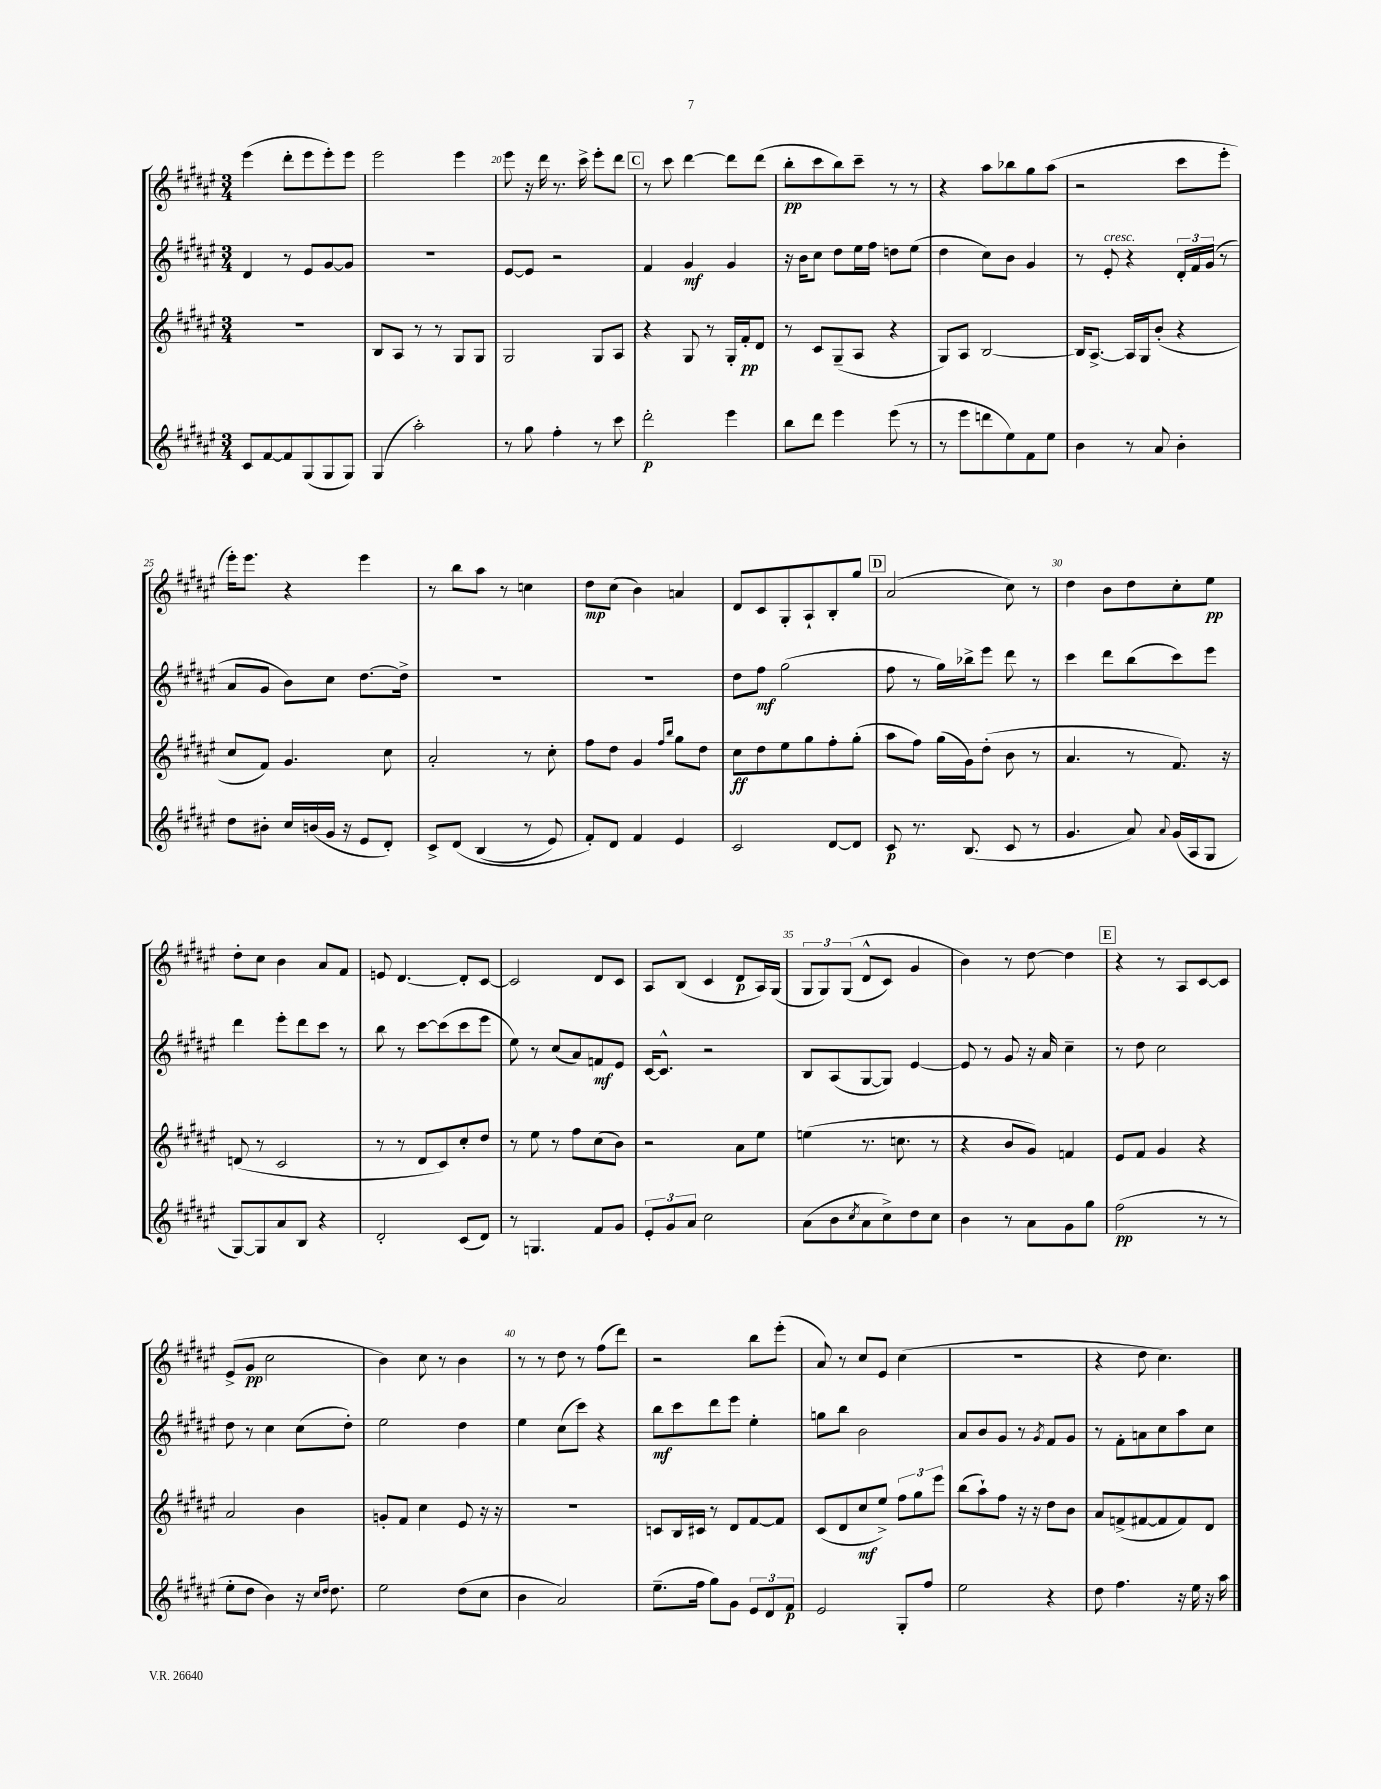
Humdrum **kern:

**kern	**dynam	**kern	**dynam	**kern	**dynam	**kern	**dynam
*part4	*part4	*part3	*part3	*part2	*part2	*part1	*part1
*staff4	*staff4	*staff3	*staff3	*staff2	*staff2	*staff1	*staff1
*clefG2	*	*clefG2	*	*clefG2	*	*clefG2	*
*k[f#c#g#d#a#e#]	*	*k[f#c#g#d#a#e#]	*	*k[f#c#g#d#a#e#]	*	*k[f#c#g#d#a#e#]	*
*M3/4	*	*M3/4	*	*M3/4	*	*M3/4	*
=18	=18	=18	=18	=18	=18	=18	=18
8c#/L	.	2.r	.	4d#/	.	(4eee#\	.
[8f#/	.	.	.	.	.	.	.
8f#/]	.	.	.	8r	.	8ddd#'\L	.
(8G#/	.	.	.	8e#/L	.	8eee#\	.
8G#/	.	.	.	[8g#/	.	8eee#'\)	.
8G#/J)	.	.	.	8g#/J]	.	8eee#\J	.
=19	=19	=19	=19	=19	=19	=19	=19
(4G#/	.	8B/L	.	2.r	.	2eee#\	.
.	.	8A#/J	.	.	.	.	.
2aa#'\)	.	8r	.	.	.	.	.
.	.	8r	.	.	.	.	.
.	.	8G#/L	.	.	.	4eee#\	.
.	.	8G#/J	.	.	.	.	.
=20	=20	=20	=20	=20	=20	=20	=20
8r	.	2G#/	.	[8e#/L	.	8eee#\	.
8gg#\	.	.	.	8e#/J]	.	16r	.
.	.	.	.	.	.	16ddd#\	.
4ff#'\	.	.	.	2r	.	8.r	.
.	.	.	.	.	.	16ccc#^\	.
8r	.	8G#/L	.	.	.	8eee#'\L	.
8ccc#\	.	8A#/J	.	.	.	8ddd#\J	.
!!LO:REH:place=s1:t=C
=21	=21	=21	=21	=21	=21	=21	=21
2ddd#'\	p	4r	.	4f#/	.	8r	.
.	.	.	.	.	.	8ccc#\	.
.	.	8G#/	.	4g#/	mf	[4ddd#\	.
.	.	8r	.	.	.	.	.
4eee#\	.	16G#'/LL	.	4g#/	.	8ddd#\L]	.
.	.	16f#'/J	pp	.	.	.	.
.	.	8d#/J	.	.	.	(8ddd#\J	.
=22	=22	=22	=22	=22	=22	=22	=22
8bb\L	.	8r	.	16r	.	8bb'\L	pp
.	.	.	.	16b\KL	.	.	.
8ddd#\J	.	8c#/L	.	8cc#\J	.	8ccc#\	.
4eee#\	.	(8G#~/	.	8dd#\L	.	8bb\)	.
.	.	8A#/J	.	16ee#\L	.	8ccc#~\J	.
.	.	.	.	16ff#\JJ	.	.	.
(8eee#\	.	4r	.	8ddn\L	.	8r	.
8r	.	.	.	(8ee#\J	.	8r	.
=23	=23	=23	=23	=23	=23	=23	=23
8r	.	8G#/L)	.	4dd#\	.	4r	.
8eee#\L	.	8A#/J	.	.	.	.	.
8dddn\	.	[2B/	.	8cc#\L)	.	8aa#\L	.
8ee#\)	.	.	.	8b\J	.	8bb-X\	.
8f#\	.	.	.	4g#/	.	8gg#\	.
8ee#\J	.	.	.	.	.	(8aa#\J	.
=24	=24	=24	=24	=24	=24	=24	=24
4b\	.	16B/KL]	.	8r	.	2r	.
.	.	[8.A#^/J	.	.	.	.	.
!	!	!	!	!LO:TX:a:i:t=cresc.	!	!	!
.	.	.	.	8e#'/	.	.	.
8r	.	16A#/LL]	.	4r	.	.	.
.	.	16G#/J	.	.	.	.	.
8a#/	.	(8b'/J	.	.	.	.	.
4b'\	.	4r	.	24d#'/LL	.	8ccc#\L	.
.	.	.	.	24f#/	.	.	.
.	.	.	.	(24g#/JJ	.	.	.
.	.	.	.	8r	.	8eee#'\J	.
!!LO:LB:g=z
=25	=25	=25	=25	=25	=25	=25	=25
8dd#\L	.	8cc#/L	.	8a#/L	.	16eee#'\KL)	.
.	.	.	.	.	.	8.eee#\J	.
8b#X'\J	.	8f#/J)	.	8g#/J	.	.	.
16cc#/LL	.	4.g#/	.	8b\L)	.	4r	.
(16bn/	.	.	.	.	.	.	.
16g#/JJ	.	.	.	8cc#\J	.	.	.
16r	.	.	.	.	.	.	.
8e#/L	.	.	.	[8.dd#\L	.	4eee#\	.
8d#'/J)	.	8cc#\	.	.	.	.	.
.	.	.	.	16dd#^\Jk]	.	.	.
=26	=26	=26	=26	=26	=26	=26	=26
8c#^/L	.	2a#'/	.	2.r	.	8r	.
(8d#/J	.	.	.	.	.	8bb\L	.
(4B/	.	.	.	.	.	8aa#\J	.
.	.	.	.	.	.	8r	.
8r	.	8r	.	.	.	4ccn\	.
8e#/)	.	8cc#'\	.	.	.	.	.
=27	=27	=27	=27	=27	=27	=27	=27
8f#'/L)	.	8ff#\L	.	2.r	.	8dd#\L	mp
8d#/J	.	8dd#\J	.	.	.	(8cc#\J	.
4f#/	.	4g#/	.	.	.	4b\)	.
.	.	16qqff#/LL	.	.	.	.	.
.	.	16qqbb/JJ	.	.	.	.	.
4e#/	.	8gg#\L	.	.	.	4an/	.
.	.	8dd#\J	.	.	.	.	.
=28	=28	=28	=28	=28	=28	=28	=28
2c#/	.	8cc#\L	ff	8dd#\L	.	8d#/L	.
.	.	8dd#\	.	8ff#\J	mf	8c#/	.
.	.	8ee#\	.	(2gg#\	.	8G#'/	.
.	.	8gg#\	.	.	.	8A#`/	.
[8d#/L	.	8ff#'\	.	.	.	8B'/	.
8d#/J]	.	(8gg#'\J	.	.	.	8gg#/J	.
!!LO:REH:place=s1:t=D
=29	=29	=29	=29	=29	=29	=29	=29
8c#/	p	8aa#\L	.	8ff#\	.	(2a#/	.
8.r	.	8ff#\J)	.	8r	.	.	.
.	.	(16gg#\LL	.	16gg#\LL)	.	.	.
(8.B/	.	16g#\J)	.	16bb-X^\J	.	.	.
.	.	(8dd#'\J	.	8eee#\J	.	.	.
8c#/	.	8b\	.	8ddd#\	.	8cc#\)	.
8r	.	8r	.	8r	.	8r	.
=30	=30	=30	=30	=30	=30	=30	=30
4.g#/	.	4.a#/	.	4ccc#\	.	4dd#\	.
.	.	.	.	8ddd#\L	.	8b\L	.
8a#/)	.	8r	.	(8bb\	.	8dd#\	.
8qqa#/	.	.	.	.	.	.	.
(16g#/LL	.	8.f#/)	.	8ccc#\)	.	8cc#'\	.
16A#/J	.	.	.	.	.	.	.
8G#/J	.	.	.	8eee#\J	.	8ee#\J	pp
.	.	16r	.	.	.	.	.
!!LO:LB:g=z
=31	=31	=31	=31	=31	=31	=31	=31
[8G#/L)	.	(8dn/	.	4ddd#\	.	8dd#'\L	.
8G#/]	.	8r	.	.	.	8cc#\J	.
8a#/	.	2c#/	.	8eee#'\L	.	4b\	.
8B/J	.	.	.	8ddd#\	.	.	.
4r	.	.	.	8ccc#\J	.	8a#/L	.
.	.	.	.	8r	.	8f#/J	.
=32	=32	=32	=32	=32	=32	=32	=32
2d#'/	.	8r	.	8bb\	.	8en/	.
.	.	8r	.	8r	.	[4.d#/	.
.	.	8d#/L	.	[8ccc#\L	.	.	.
.	.	8c#/)	.	(8ccc#\]	.	.	.
(8c#/L	.	8cc#'/	.	8ccc#\	.	8d#'/L]	.
8d#/J)	.	8dd#/J	.	8eee#\J	.	[8c#/J	.
=33	=33	=33	=33	=33	=33	=33	=33
8r	.	8r	.	8ee#\)	.	2c#/]	.
4.Gn/	.	8ee#\	.	8r	.	.	.
.	.	8r	.	(8cc#/L	.	.	.
.	.	8ff#\L	.	8a#/)	.	.	.
8f#/L	.	(8cc#\	.	8fn/	mf	8d#/L	.
8g#/J	.	8b\J)	.	8e#/J	.	8c#/J	.
=34	=34	=34	=34	=34	=34	=34	=34
12e#'/L	.	2r	.	[16c#/KL	.	8A#/L	.
.	.	.	.	8.c#^^/J]	.	.	.
12g#/	.	.	.	.	.	.	.
.	.	.	.	.	.	(8B/J	.
12a#/J	.	.	.	.	.	.	.
2cc#\	.	.	.	2r	.	4c#/	.
.	.	8a#\L	.	.	.	8d#/L	p
.	.	8ee#\J	.	.	.	16A#/L)	.
.	.	.	.	.	.	(16G#/JJ	.
=35	=35	=35	=35	=35	=35	=35	=35
(8a#\L	.	(4een\	.	8B/L	.	12G#/L	.
.	.	.	.	.	.	12G#/)	.
8b\	.	.	.	(8A#/	.	.	.
.	.	.	.	.	.	((12G#/J	.
8qcc#/	.	.	.	.	.	.	.
8a#\	.	8.r	.	[8G#/	.	8d#^^/L	.
8cc#^\)	.	.	.	8G#/J])	.	8c#/J)	.
.	.	8.ccn\	.	.	.	.	.
8dd#\	.	.	.	[4e#/	.	4g#/	.
8cc#\J	.	8r	.	.	.	.	.
=36	=36	=36	=36	=36	=36	=36	=36
4b\	.	4r	.	8e#/]	.	4b\)	.
.	.	.	.	8r	.	.	.
8r	.	8b/L	.	8g#/	.	8r	.
8a#\L	.	8g#/J)	.	16r	.	[8dd#\	.
.	.	.	.	16a#/	.	.	.
8g#\	.	4fn/	.	4cc#~\	.	4dd#\]	.
8gg#\J	.	.	.	.	.	.	.
!!LO:REH:place=s1:t=E
=37	=37	=37	=37	=37	=37	=37	=37
(2ff#\	pp	8e#/L	.	8r	.	4r	.
.	.	8f#/J	.	8dd#\	.	.	.
.	.	4g#/	.	2cc#\	.	8r	.
.	.	.	.	.	.	8A#/L	.
8r	.	4r	.	.	.	[8c#/	.
8r	.	.	.	.	.	8c#/J]	.
!!LO:LB:g=z
=38	=38	=38	=38	=38	=38	=38	=38
8ee#'\L	.	2a#/	.	8dd#\	.	(8e#^/L	.
8dd#\J	.	.	.	8r	.	8g#/J	pp
4b\)	.	.	.	4cc#\	.	2cc#\	.
16r	.	4b\	.	(8cc#\L	.	.	.
16qqcc#/LL	.	.	.	.	.	.	.
16qqdd#/JJ	.	.	.	.	.	.	.
8.dd#\	.	.	.	.	.	.	.
.	.	.	.	8dd#'\J)	.	.	.
=39	=39	=39	=39	=39	=39	=39	=39
2ee#\	.	8gn'/L	.	2ee#\	.	4b\)	.
.	.	8f#/J	.	.	.	.	.
.	.	4cc#\	.	.	.	8cc#\	.
.	.	.	.	.	.	8r	.
(8dd#\L	.	8e#/	.	4dd#\	.	4b\	.
8cc#\J	.	16r	.	.	.	.	.
.	.	16r	.	.	.	.	.
=40	=40	=40	=40	=40	=40	=40	=40
4b\	.	2.r	.	4ee#\	.	8r	.
.	.	.	.	.	.	8r	.
2a#/)	.	.	.	(8cc#\L	.	8dd#\	.
.	.	.	.	8ccc#\J)	.	8r	.
.	.	.	.	4r	.	(8ff#\L	.
.	.	.	.	.	.	8ddd#\J)	.
=41	=41	=41	=41	=41	=41	=41	=41
(8.ee#~\L	.	8cn/L	.	8bb\L	mf	2r	.
.	.	16B/L	.	8ccc#\	.	.	.
16ff#\Jk	.	16c#X/JJ	.	.	.	.	.
8gg#\L)	.	8r	.	8ddd#\	.	.	.
8g#\J	.	8d#/L	.	8eee#\J	.	.	.
12e#/L	.	[8f#/	.	4ee#'\	.	8bb\L	.
12d#/	.	.	.	.	.	.	.
.	.	8f#/J]	.	.	.	(8eee#'\J	.
12f#/J	p	.	.	.	.	.	.
=42	=42	=42	=42	=42	=42	=42	=42
2e#/	.	(8c#/L	.	8ggn\L	.	8a#/)	.
.	.	8d#/	.	8bb\J	.	8r	.
.	.	8cc#/	mf	2b\	.	8cc#/L	.
.	.	8ee#^/J)	.	.	.	8e#/J	.
8G#'/L	.	12ff#\L	.	.	.	(4cc#\	.
.	.	12gg#\	.	.	.	.	.
8ff#/J	.	.	.	.	.	.	.
.	.	12eee#\J	.	.	.	.	.
=43	=43	=43	=43	=43	=43	=43	=43
2ee#\	.	(8bb\L	.	8a#/L	.	2.r	.
.	.	8aa#`\)	.	8b/	.	.	.
.	.	8ff#\J	.	8g#/J	.	.	.
.	.	16r	.	8r	.	.	.
.	.	16r	.	.	.	.	.
.	.	.	.	8qg#/	.	.	.
4r	.	8dd#\L	.	8f#/L	.	.	.
.	.	8b\J	.	8g#/J	.	.	.
=44	=44	=44	=44	=44	=44	=44	=44
8dd#\	.	8a#/L	.	8r	.	4r	.
4.ff#\	.	(8fn^/	.	8f#'\L	.	.	.
.	.	[8f#X/	.	8an\	.	8dd#\	.
.	.	8f#/]	.	8cc#\	.	4.cc#\)	.
16r	.	8f#/)	.	8aa#\	.	.	.
16ee#\	.	.	.	.	.	.	.
16r	.	8d#/J	.	8cc#\J	.	.	.
16aa#\	.	.	.	.	.	.	.
==	==	==	==	==	==	==	==
*-	*-	*-	*-	*-	*-	*-	*-
